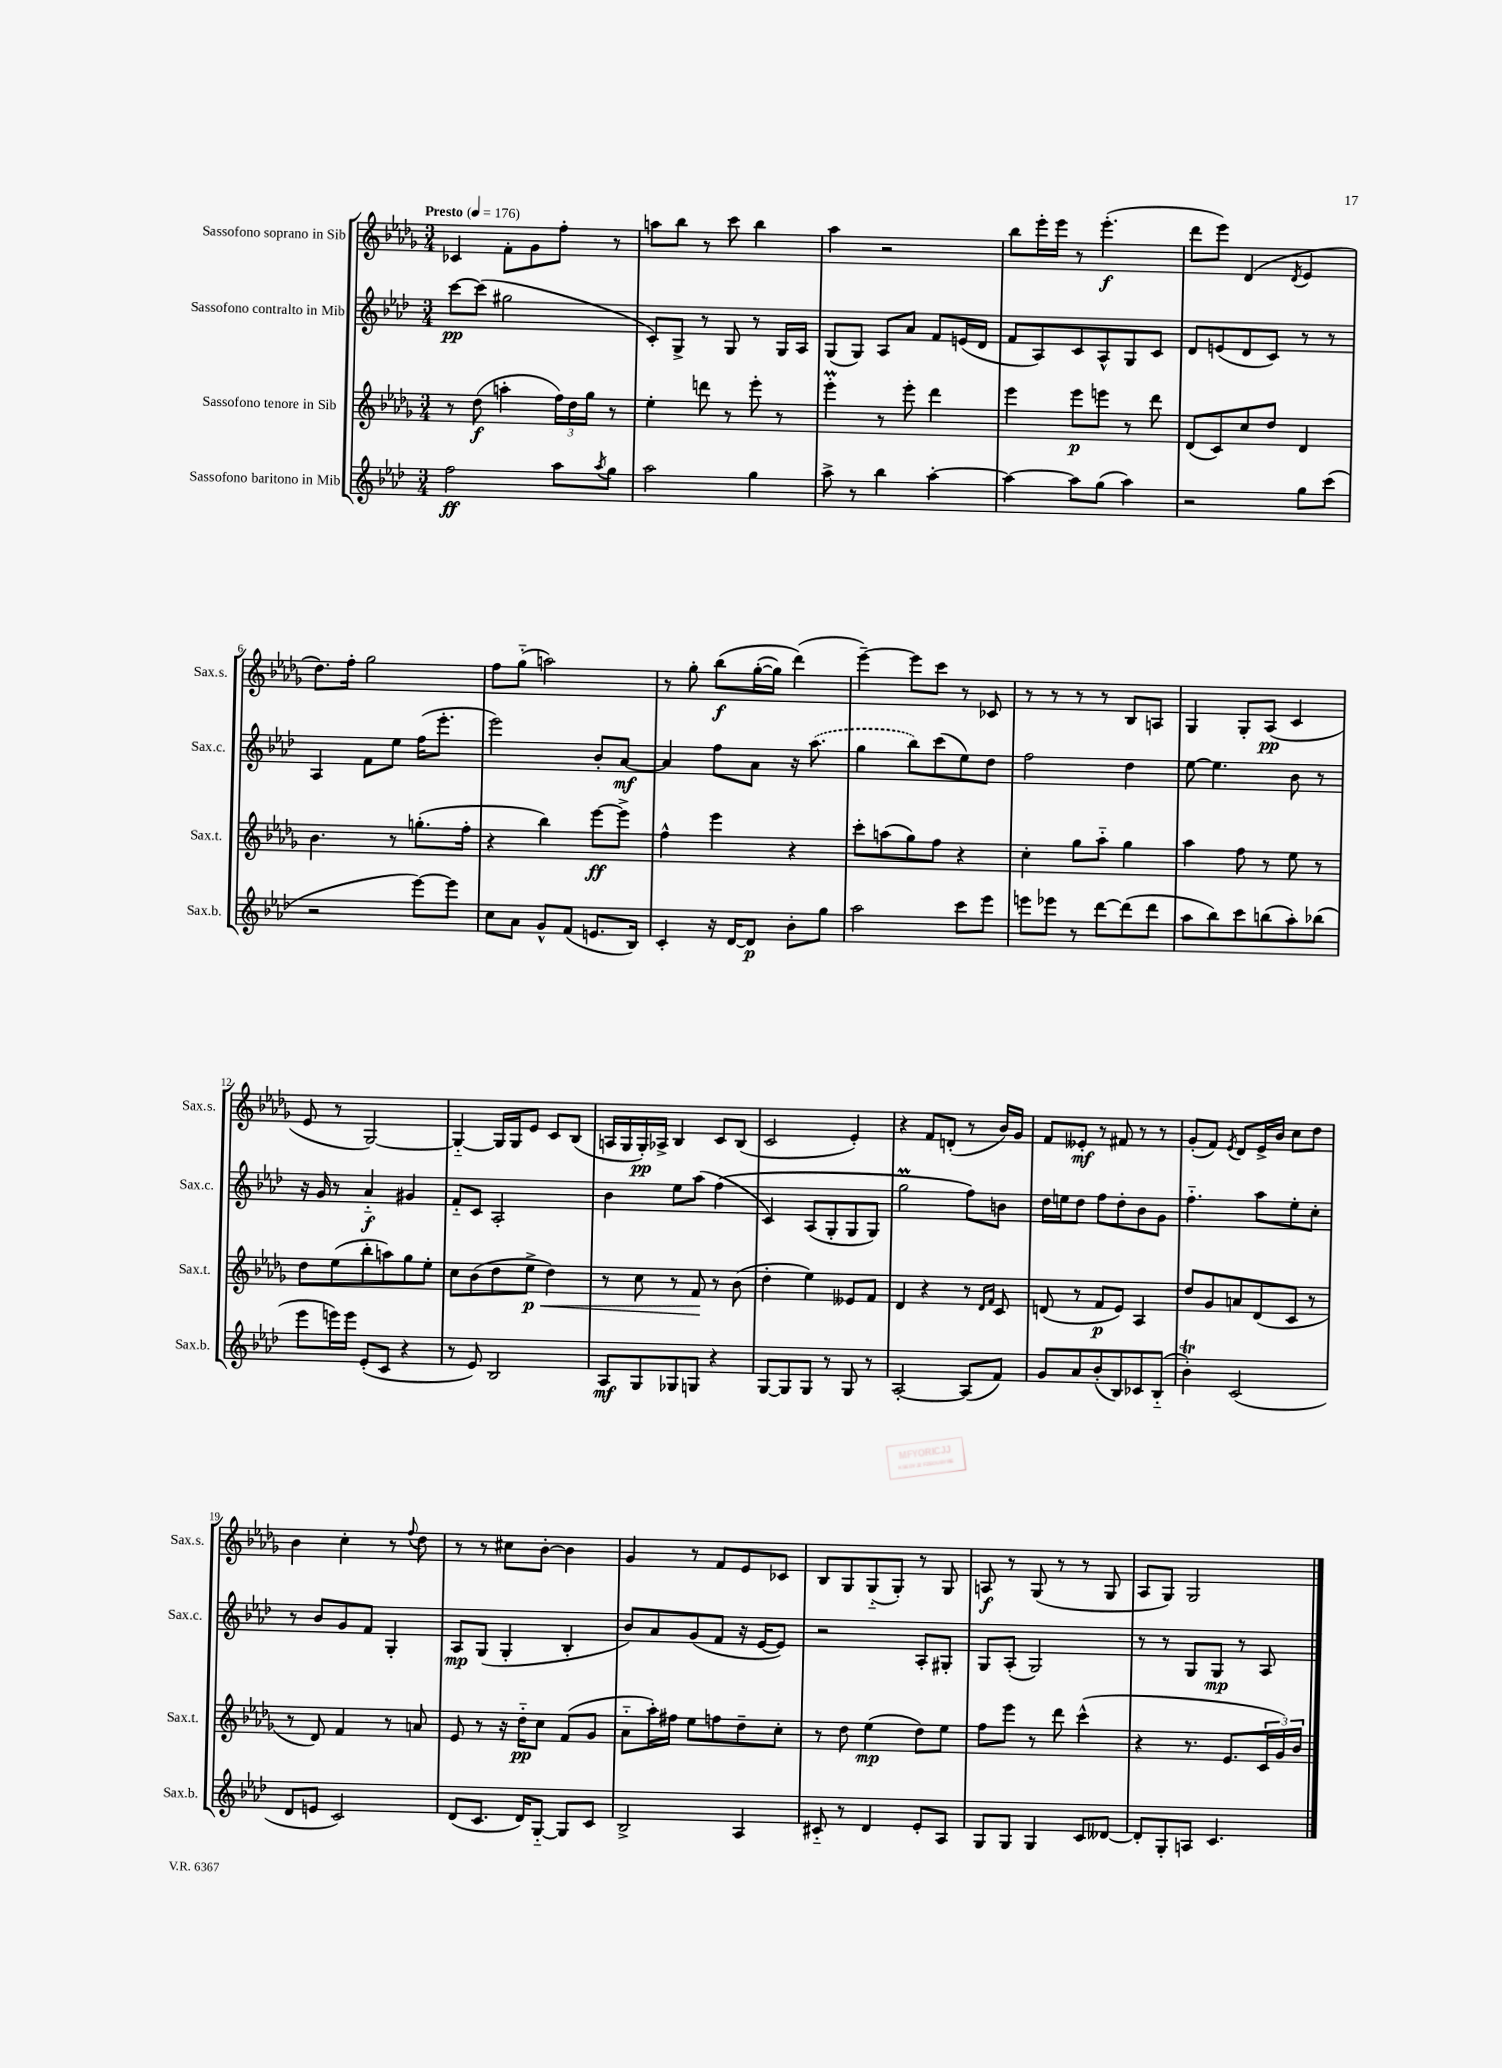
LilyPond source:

<<
\new StaffGroup <<
\new Staff = "s0" \with { instrumentName = "Sassofono soprano in Sib" shortInstrumentName = "Sax.s." } {
    \clef treble \key des \major \numericTimeSignature \time 3/4 \tempo "Presto" 4 = 176
    ces'4 f'8-. ges'8 f''8-. r8 |
    a''8 bes''8 r8 c'''8 bes''4 |
    aes''4 r2 |
    bes''8 ees'''16-. ees'''16 r8 ees'''4.-.\f( |
    des'''8 ees'''8) des'4( \acciaccatura { des'8 } ees'4 |
    des''8.) f''16-. ges''2 |
    f''8 ges''8-_( a''2) |
    r8 ges''8-. bes''8\f\( ges''16~-.( ges''16) des'''4(\) |
    ees'''4~--) ees'''8 c'''8 r8 ces'8 |
    r8 r8 r8 r8 bes8 a8 |
    ges4 ges8-. aes8\pp( c'4 |
    ees'8 r8 ges2~) |
    ges4~-_ ges16 ges16 ees'8 c'8 bes8( |
    a16 ges16 ges16-.\pp) aes16-> bes4 c'8 bes8( |
    c'2 ees'4-.) |
    r4 f'8 d'8-.( r8 bes'16) ges'16 |
    f'8 eeses'8-.\mf r8 fis'8 r8 r8 |
    ges'8-.( f'8) \acciaccatura { ees'8 } des'8 ees'16-> bes'16 c''8 des''8 |
    bes'4 c''4-. r8 \appoggiatura { f''8 } des''8 |
    r8 r8 cis''8 bes'8~-. bes'4 |
    ges'4 r8 f'8 ees'8 ces'8 |
    bes8 ges8 ges8-_( ges8-.) r8 ges8 |
    a8\f r8 ges8( r8 r8 ges8 |
    aes8 ges8) ges2 \bar "|." |
}
\new Staff = "s1" \with { instrumentName = "Sassofono contralto in Mib" shortInstrumentName = "Sax.c." } {
    \clef treble \key aes \major \numericTimeSignature \time 3/4
    c'''8~\pp c'''8( gis''2 |
    c'8-.) g8-> r8 g8 r8 g16 aes16 |
    g8( g8) aes8 aes'8 f'8 e'16( des'16 |
    f'8 aes8) c'8 aes8-^ g8 c'8 |
    des'8 e'8( des'8 c'8) r8 r8 |
    aes4 f'8 ees''8 f''16( ees'''8.-. |
    ees'''2) bes'8-. aes'8~\mf |
    aes'4 f''8 aes'8 r16 \once \slurDashed aes''8.( |
    g''4 bes''8) c'''8( ees''8) des''8 |
    f''2 des''4 |
    ees''8~ ees''4. bes'8 r8 |
    r16 g'16 r8 aes'4-_\f gis'4 |
    f'8-_ c'8 aes2-. |
    bes'4 ees''8 aes''8( f''4\( |
    c'4) aes8( g8-. g8 g8) |
    g''2\prall f''8\) b'8 |
    des''16 e''16 des''8 f''8 des''8-. bes'8 g'8 |
    f''4.-_ aes''8 ees''8-. c''8-. |
    r8 bes'8 g'8 f'8 g4-. |
    aes8\mp g8( g4-. bes4-. |
    bes'8) aes'8 g'8( f'8 r16 ees'16~ ees'8) |
    r2 aes8-. gis8-. |
    g8 aes8-.( g2) |
    r8 r8 g8 g8\mp r8 aes8 \bar "|." |
}
\new Staff = "s2" \with { instrumentName = "Sassofono tenore in Sib" shortInstrumentName = "Sax.t." } {
    \clef treble \key des \major \numericTimeSignature \time 3/4
    r8 des''8\f( a''4-. \tuplet 3/2 { f''16) des''16 ges''16 } r8 |
    ees''4-. d'''8 r8 ees'''8-. r8 |
    ees'''4-.\prall r8 ees'''8-. des'''4 |
    ees'''4 ees'''8\p e'''8 r8 des'''8 |
    des'8( c'8) c''8 des''8 des'4 |
    bes'4. r8 g''8.-.( f''16-. |
    r4 bes''4) ees'''8~\ff ees'''8-> |
    f''4-^ ees'''4 r4 |
    c'''8-. a''8( ges''8) f''8 r4 |
    c''4-. ges''8 aes''8-_ ges''4 |
    aes''4 f''8 r8 ees''8 r8 |
    des''8 ees''8( bes''8-. a''8) ges''8 ees''8-. |
    c''8 bes'8( des''8 ees''8->\p\< des''4) |
    r8 c''8 r8 f'8\! r8 bes'8( |
    des''4-. ees''4) eeses'8 f'8 |
    des'4 r4 r8 \grace { des'16 f'16 } c'8 |
    d'8( r8 f'8\p ees'8) aes4 |
    des''8 ges'8 a'8 des'8( c'8 r8 |
    r8 des'8) f'4 r8 a'8 |
    ees'8 r8 r16 des''16-_\pp c''8 f'8( ges'8 |
    aes'8-_ aes''16-.) fis''16 ees''8 f''8 des''8-- c''8-. |
    r8 des''8 ees''4\mp( des''8) ees''8 |
    f''8 ees'''8 r8 des'''8 c'''4-^( |
    r4 r8. ees'8. \tuplet 3/2 { c'16 ges'16) bes'16 } \bar "|." |
}
\new Staff = "s3" \with { instrumentName = "Sassofono baritono in Mib" shortInstrumentName = "Sax.b." } {
    \clef treble \key aes \major \numericTimeSignature \time 3/4
    f''2\ff aes''8 \acciaccatura { aes''8 } g''8 |
    aes''2 g''4 |
    aes''8-> r8 bes''4 aes''4~-. |
    aes''4~ aes''8 g''8( aes''4) |
    r2 g''8 c'''8( |
    r2 ees'''8~) ees'''8 |
    c''8 aes'8 g'8-^ f'8( e'8. bes16) |
    c'4-. r16 des'16~ des'8\p bes'8-. g''8 |
    aes''2 c'''8 ees'''8 |
    e'''8 ees'''8 r8 des'''8~ des'''8( des'''8 |
    aes''8 bes''8) c'''8 b''8( aes''8-.) bes''8( |
    ees'''8 e'''16) e'''16 ees'8-.( c'8 r4 |
    r8 ees'8) bes2 |
    aes8\mf g8 ges8 g8 r4 |
    g8~ g8 g8 r8 g8 r8 |
    aes2~-. aes8( f'8) |
    g'8 aes'8 bes'8-.( bes8) ces'8 bes8-_( |
    bes'4-.\trill) c'2( |
    des'8 e'8 c'2) |
    des'8( c'8. des'16) g8~-_ g8 c'8 |
    bes2-> aes4 |
    cis'8-_ r8 des'4 ees'8-. aes8 |
    g8 g8 g4 c'8 deses'8~ |
    deses'8-. g8-. a8 c'4. \bar "|." |
}
>>
>>
